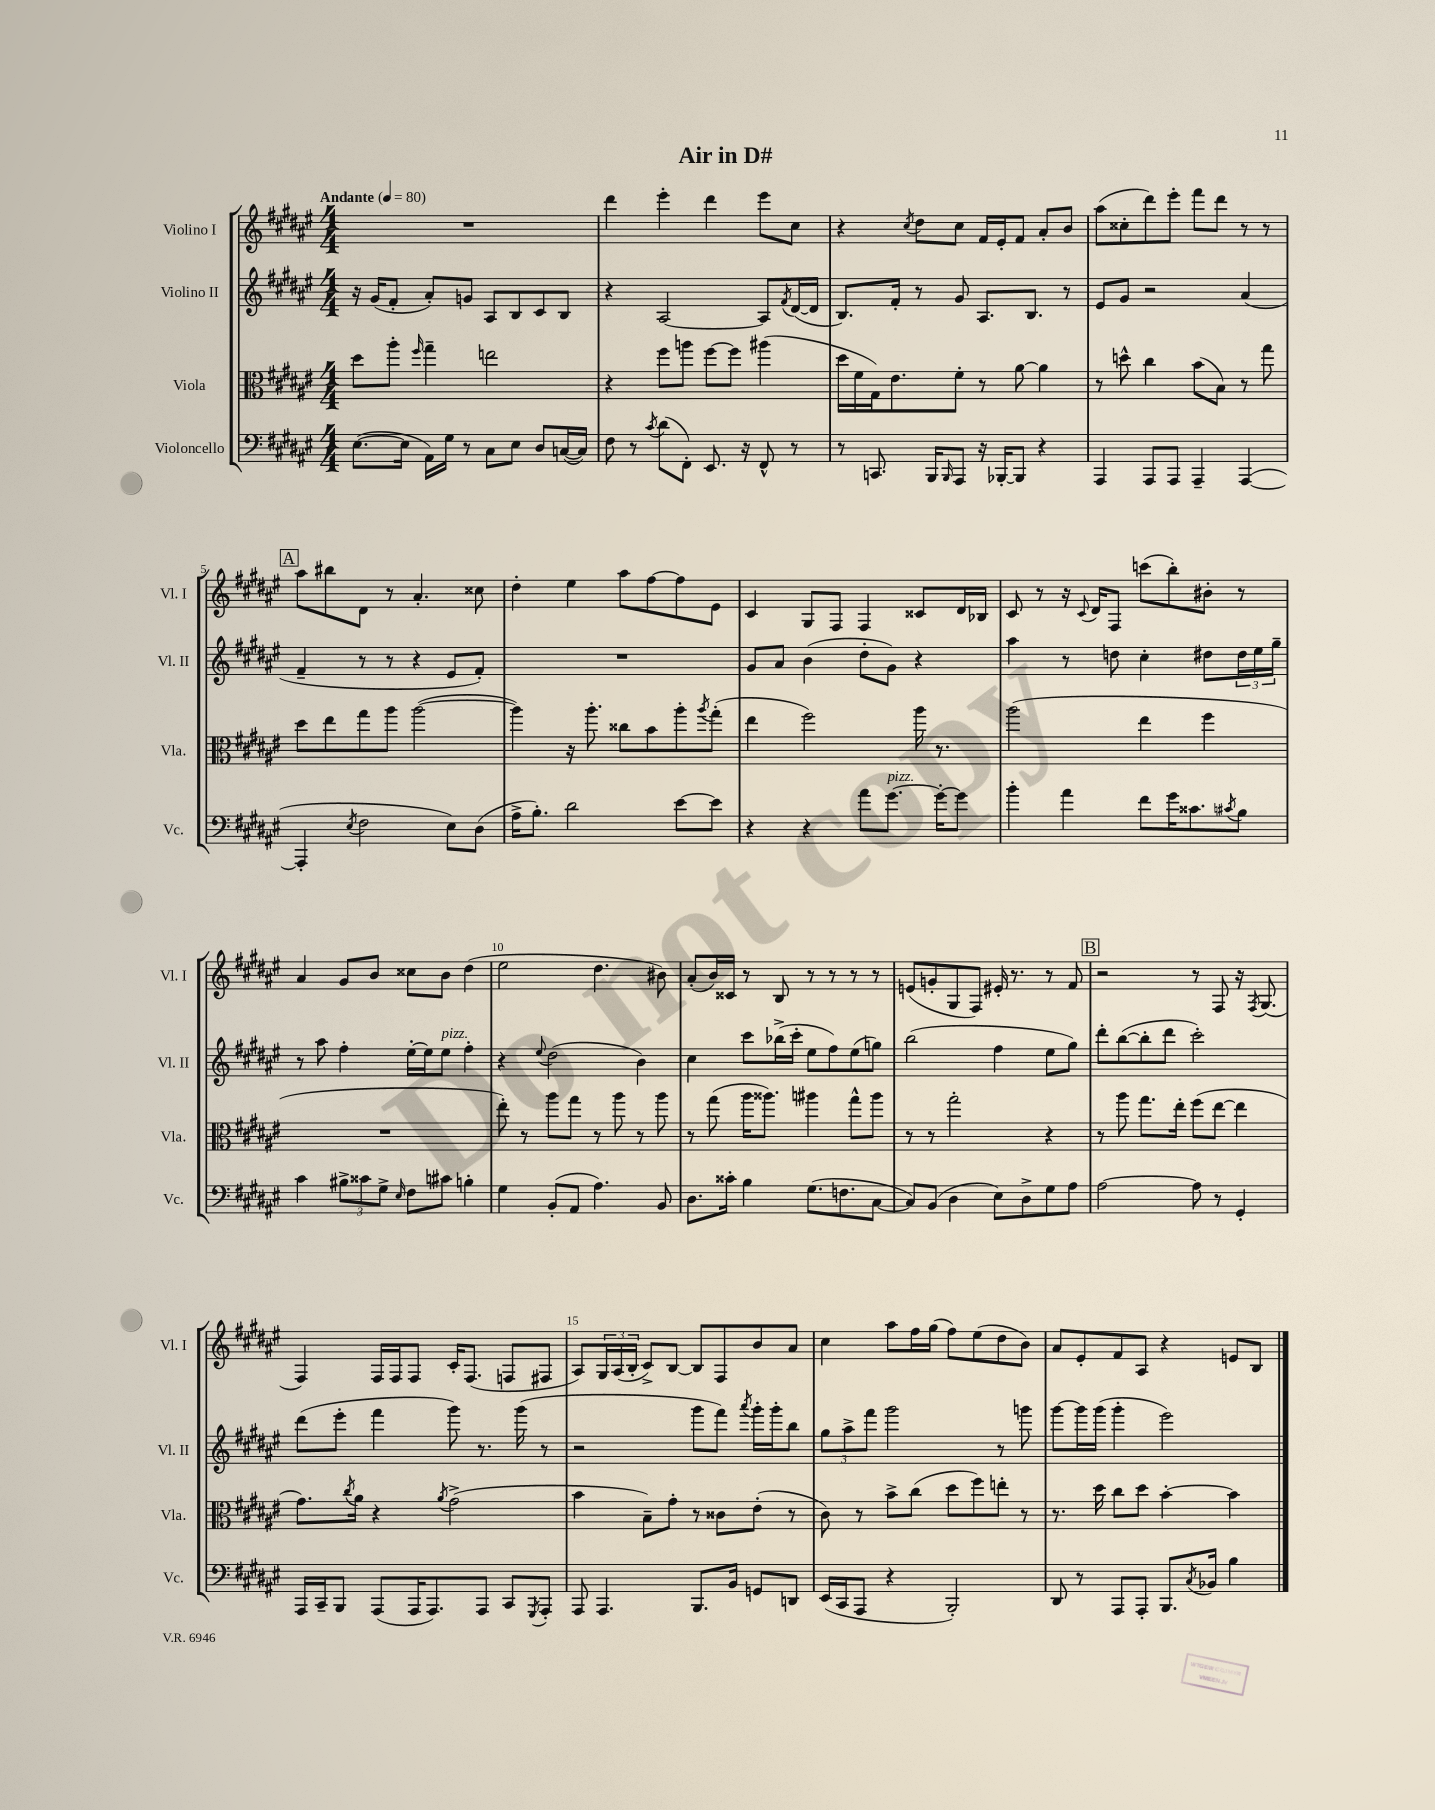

**kern	**kern	**kern	**kern
*part4	*part3	*part2	*part1
*staff4	*staff3	*staff2	*staff1
*I"Violoncello	*I"Viola	*I"Violino II	*I"Violino I
*I'Vc.	*I'Vla.	*I'Vl. II	*I'Vl. I
*clefF4	*clefC3	*clefG2	*clefG2
*k[f#c#g#d#a#e#]	*k[f#c#g#d#a#e#]	*k[f#c#g#d#a#e#]	*k[f#c#g#d#a#e#]
*M4/4	*M4/4	*M4/4	*M4/4
*MM80	*MM80	*MM80	*MM80
=1	=1	=1	=1
!	!	!	!LO:TX:a:B:t=Andante
([8.E#\L	8dd#\L	16r	1r
.	.	(16g#/KL	.
.	8aa#'\J	8f#'/J	.
16E#\Jk]	.	.	.
.	16qqff#/	.	.
16AA#\LL)	4gg#~\	8a#'/L)	.
16G#\JJ	.	.	.
8r	.	8gn/J	.
8C#\L	2een\	8A#/L	.
8E#\J	.	8B/	.
8D#/L	.	8c#/	.
([16Cn/L	.	8B/J	.
16C/JJ])	.	.	.
=2	=2	=2	=2
8F#\	4r	4r	4ddd#\
8r	.	.	.
8qc#/	.	.	.
(8d#\L	8ff#\L	[2A#/	4eee#'\
8FF#'\J)	8aan\J	.	.
8.EE#/	[8ff#\L	.	4ddd#\
.	8ff#\J]	.	.
16r	.	.	.
8FF#^^/	(4aa#X\	8A#/L]	8eee#\L
.	.	8qf#/	.
8r	.	([16d#/L	8cc#\J
.	.	16d#/JJ]	.
=3	=3	=3	=3
8r	16dd#\LL	8.B/L)	4r
.	16f#\	.	.
8.CCn/	16G#\J)	.	.
.	8.e#\	16f#'/Jk	.
.	.	.	8qcc#/
.	.	8r	8dd#\L
16BBB/KL	.	.	.
16qqBBB/	.	.	.
8AAA#/J	8f#'\J	8g#/	8cc#\J
16r	8r	8.A#/L	16f#/LL
[16BBB-X'/KL	.	.	16e#'/J
8BBB-/J]	[8a#\	.	8f#/J
.	.	8.B/J	.
4r	4a#\]	.	8a#'/L
.	.	8r	8b/J
=4	=4	=4	=4
4AAA#/	8r	8e#/L	(8aa#\L
.	8ddn^^\	8g#/J	8cc##X'\
8AAA#/L	4cc#\	2r	8ddd#\)
8AAA#/J	.	.	8eee#'\J
4AAA#~/	(8b\L	.	8fff#\L
.	8B\J)	.	8ddd#\J
([4AAA#/	8r	(4a#/	8r
.	8gg#\	.	8r
!!LO:LB:g=z
!!LO:REH:place=s1:t=A
=5	=5	=5	=5
4AAA#'/]	8dd#\L	4f#~/	8aa#\L
.	8ee#\	.	8bb#X\
8qE#/	.	.	.
2F#\	8gg#\	8r	8d#\J
.	8aa#\J	8r	8r
.	([2aa#\	4r	4.a#'/
8E#\L)	.	8e#/L	.
(8D#\J	.	8f#'/J)	8cc##X\
=6	=6	=6	=6
16A#^\KL	4aa#\])	1r	4dd#'\
8.B'\J)	.	.	.
2d#\	16r	.	4ee#\
.	8.aa#'\	.	.
.	8cc##X\L	.	8aa#\L
.	8b\	.	[8ff#\
[8e#\L	8aa#'\	.	8ff#\]
.	8qaa#/	.	.
8e#\J]	(8gg#'\J	.	8e#\J
=7	=7	=7	=7
4r	4ee#\	8g#/L	4c#/
.	.	8a#/J	.
4r	2ff#\)	(4b\	8G#/L
.	.	.	8F#/J
8a#\L	.	8dd#'\L	4F#/
!LO:TX:a:i:t=pizz.	!	!	!
[8.g#\J	.	8g#\J)	.
.	16aa#\	4r	8c##X/L
16g#'\KL_	8.r	.	.
8g#\J]	.	.	16d#/L
.	.	.	16B-X/JJ
=8	=8	=8	=8
4b'\	(2aa#\	4aa#\	8c#/
.	.	.	8r
4a#\	.	8r	16r
.	.	.	8qqc#/
.	.	.	16d#/KL
.	.	8ddn\	8F#/J
8f#\L	4ee#\	4cc#'\	(8cccn\L
16g#\K	.	.	8bb'\)
8.c##X\	.	.	.
.	4ff#\	8dd#X\L	8b#X'\J
8qc#X/	.	.	.
8B\J	.	24dd#\L	8r
.	.	24ee#\	.
.	.	24gg#~\JJ	.
!!LO:LB:g=z
=9	=9	=9	=9
4c#\	1r	8r	4a#/
.	.	8aa#\	.
12B#X^\L	.	4ff#'\	8g#/L
12c##X\	.	.	.
.	.	.	8b/J
12G#^\J	.	.	.
16qqE#/	.	.	.
8F#\L	.	[16ee#'\LL	8cc##X\L
.	.	16ee#\J]	.
!	!	!LO:TX:a:i:t=pizz.	!
8c#X\J	.	8ee#\J	8b\J
4Bn'\	.	4ff#'\	(4dd#\
=10	=10	=10	=10
4G#\	8ee#'\)	4r	2ee#\
.	8r	.	.
.	.	8qqee#/	.
(8BB'/L	8aa#\L	(2dd#\	.
8AA#/J	8gg#\J	.	.
4.A#\)	8r	.	4.dd#\
.	8aa#\	.	.
.	8r	4b\)	.
8BB/	8aa#\	.	8b#X\)
=11	=11	=11	=11
8.D#\L	8r	4cc#\	(8a#'/L
.	(8gg#\	.	16b/L)
16c##X'\Jk	.	.	16c##X/JJ
4B\	16aa#\KL	8ccc#\L	8r
.	8.aa##X\J)	.	.
.	.	(16bb-X^\L	8B/
.	.	16ccc#'\JJ	.
(8.G#\L	4aa#X\	8ee#\L	8r
.	.	8ff#\)	8r
8.Fn\	.	.	.
.	8gg#^^\L	(8ee#\	8r
[8C#\J	8aa#\J	8ggn\J)	8r
=12	=12	=12	=12
8C#/L])	8r	(2bb\	(8en/L
(8BB/J	8r	.	8gn'/
4D#\	2gg#'\	.	8G#/
.	.	.	8F#/J)
8E#\L)	.	4ff#\	16e#X'/
.	.	.	8.r
8D#^\	.	.	.
8G#\	4r	8ee#\L	8r
8A#\J	.	8gg#\J)	8f#/
!!LO:REH:place=s1:t=B
=13	=13	=13	=13
[2A#\	8r	8ddd#'\L	2r
.	8aa#\	([8bb\	.
.	8.gg#\L	8bb'\]	.
.	.	8ddd#\J	.
.	16ee#'\Jk	.	.
8A#\]	(8ff#\L	2ccc#'\)	8r
8r	[8ee#\J	.	8F#/
4GG#'/	4ee#\]	.	16r
.	.	.	8qF#/
.	.	.	(8.G#/
!!LO:LB:g=z
=14	=14	=14	=14
16AAA#/LL	8.g#\L)	(8ddd#\L	4F#/)
16CC#~/J	.	.	.
8BBB/J	.	8eee#'\J	.
.	8qcc#/	.	.
.	16a#\Jk	.	.
(8AAA#/L	4r	4fff#\	16F#/LL
.	.	.	16F#/J
16AAA#/K	.	.	8F#/J
8.AAA#/)	.	.	.
.	8qa#/	.	.
.	(2g#^\	8ggg#\)	16c#'/KL
.	.	.	(8.F#/J
8AAA#/J	.	8.r	.
8CC#/L	.	.	8Fn/L
.	.	(16ggg#\	.
8qGGG#/	.	.	.
8AAA#'/J	.	8r	8F#X/J
=15	=15	=15	=15
8AAA#/	4b\	2r	8A#/L)
4.AAA#/	.	.	24G#/L
.	.	.	(24A#/
.	.	.	24B'/JJ
.	8B~\L)	.	8c#^/L)
.	8g#'\J	.	[8B/J
8.BBB/L	8r	8ggg#\L	8B/L]
.	8c##X\L	8fff#\J)	8F#/
16BB/Jk	.	.	.
.	.	8qaaa#/	.
8GGn/L	(8e#'\J	16ggg#'\LL	8b/
.	.	16ggg#'\J	.
8DDn/J	8r	8bb\J	8a#/J
=16	=16	=16	=16
(16EE#/LL	8c#\)	12gg#\L	4cc#\
16CC#/J	.	.	.
.	.	12aa#^\	.
8AAA#/J	8r	.	.
.	.	12fff#\J	.
4r	8b^\L	2ggg#\	8aa#\L
.	(8cc#\J	.	16ff#\L
.	.	.	(16gg#\JJ
2BBB'/)	8dd#\L	.	8ff#\L)
.	8ff#\)	.	(8ee#\
.	8een'\J	8r	8dd#\
.	8r	8gggn\	8b\J)
=17	=17	=17	=17
8DD#/	8.r	[8ggg#\L	8a#/L
8r	.	16ggg#\L]	8e#'/
.	16dd#\	(16ggg#\JJ	.
8AAA#/L	8cc#\L	4ggg#'\	8f#/
8AAA#'/J	8dd#\J	.	8A#/J
8.BBB/L	[4b'\	2eee#\)	4r
8qC#/	.	.	.
16BB-X/Jk	.	.	.
4B\	4b\]	.	8en/L
.	.	.	8B/J
==	==	==	==
*-	*-	*-	*-
